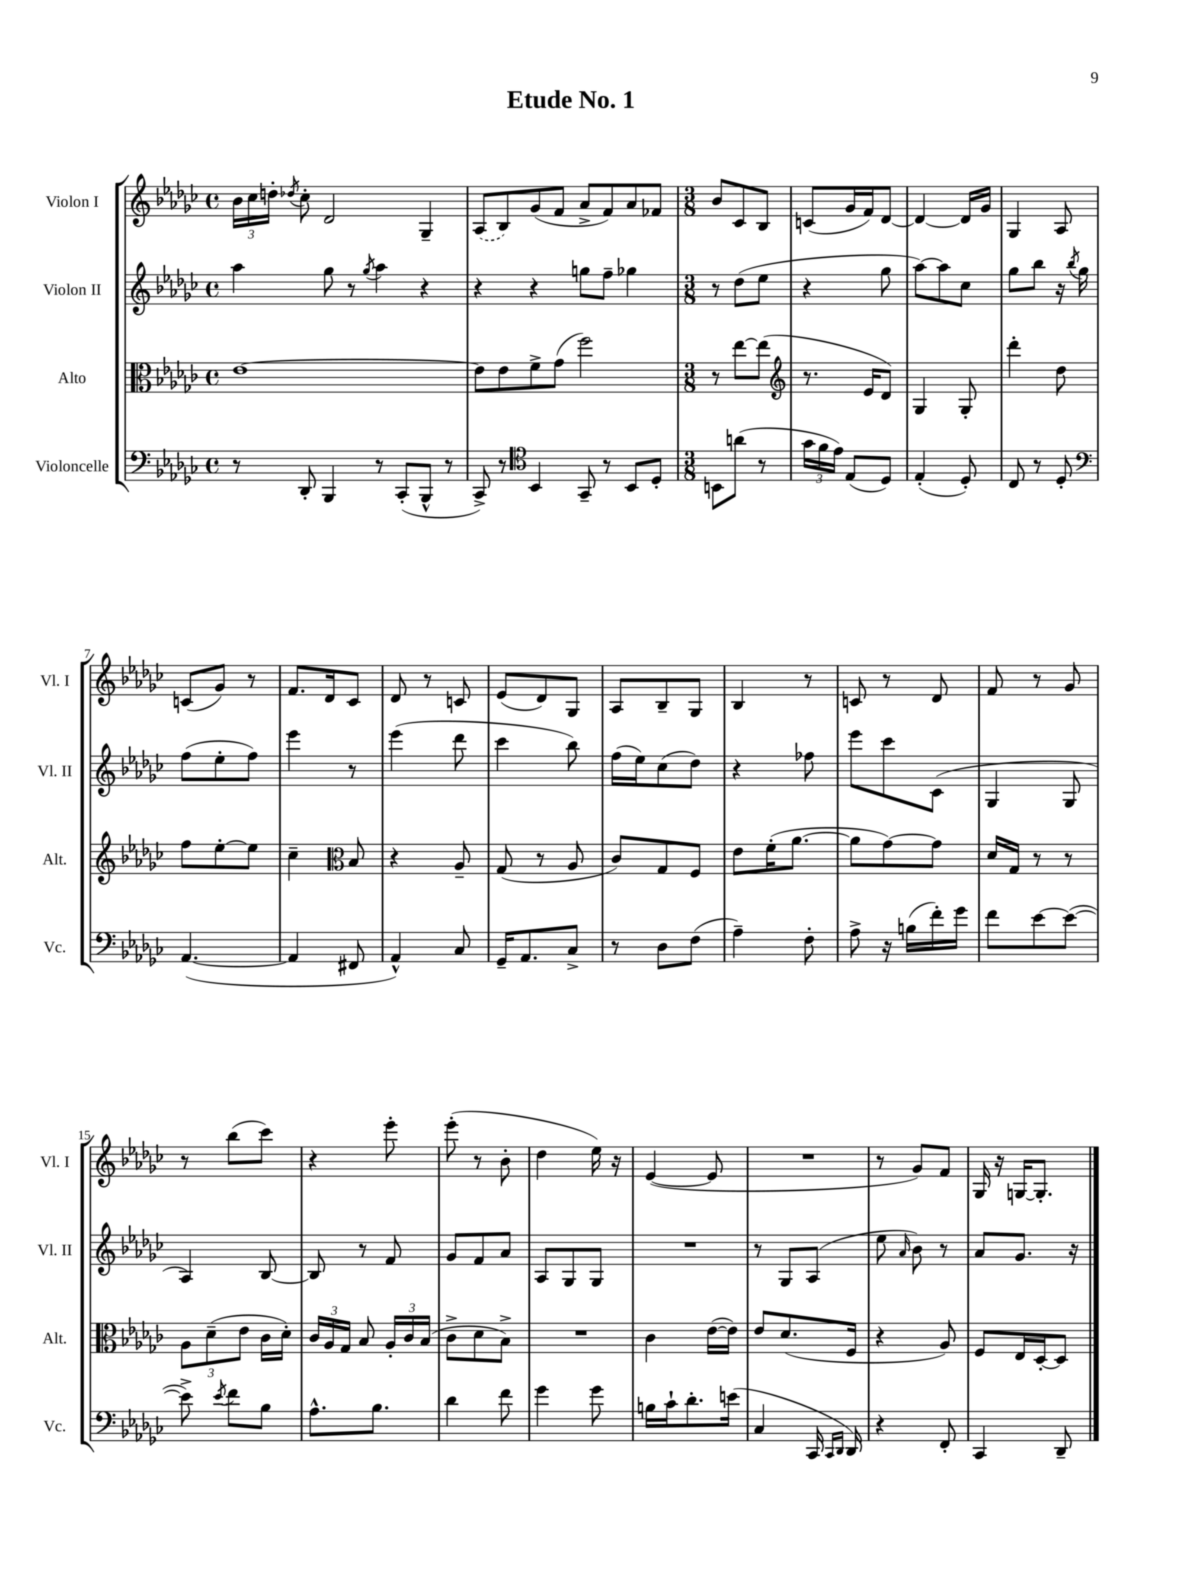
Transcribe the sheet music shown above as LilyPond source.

\header { title = "Etude No. 1" }
<<
\new StaffGroup <<
\new Staff = "s0" \with { instrumentName = "Violon I" shortInstrumentName = "Vl. I" } {
    \clef treble \key ges \major \defaultTimeSignature \time 4/4
    \autoBeamOff \tuplet 3/2 { bes'16[ ces''16 d''16]-. } \acciaccatura { des''8 } ces''8-. des'2 ges4-- |
    \once \slurDashed aes8[( bes8) ges'8( f'8] aes'8[-> f'8) aes'8 fes'8] |
    \numericTimeSignature \time 3/8 bes'8[ ces'8 bes8] |
    c'8[( ges'16 f'16) des'8]~ |
    des'4~ des'16[ ges'16] |
    ges4 aes8 |
    c'8[( ges'8]) r8 |
    f'8.[ des'16 ces'8] |
    des'8 r8 c'8 |
    ees'8[( des'8) ges8] |
    aes8[ bes8-- ges8] |
    bes4 r8 |
    c'8 r8 des'8 |
    f'8 r8 ges'8 |
    r8 bes''8[( ces'''8]) |
    r4 ees'''8-. |
    ees'''8-.( r8 bes'8-. |
    des''4 ees''16) r16 |
    ees'4~( ees'8 |
    R4. |
    r8 ges'8[) f'8] |
    ges16 r16 g16[~ g8.]-. \bar "|." |
}
\new Staff = "s1" \with { instrumentName = "Violon II" shortInstrumentName = "Vl. II" } {
    \clef treble \key ges \major \defaultTimeSignature \time 4/4
    \autoBeamOff aes''4 ges''8 r8 \acciaccatura { ges''8 } aes''4 r4 |
    r4 r4 g''8[ f''8]-- ges''4 |
    \numericTimeSignature \time 3/8 r8 des''8[( ees''8] |
    r4 ges''8 |
    aes''8[~) aes''8 ces''8] |
    ges''8[ bes''8] r16 \acciaccatura { bes''8 } ges''16 |
    f''8[( ees''8-. f''8]) |
    ees'''4 r8 |
    ees'''4( des'''8 |
    ces'''4 bes''8) |
    f''16[( ees''16) ces''8( des''8]) |
    r4 fes''8 |
    ees'''8[ ces'''8 ces'8]( |
    ges4 ges8 |
    aes4) bes8~ |
    bes8 r8 f'8 |
    ges'8[ f'8 aes'8] |
    aes8[ ges8 ges8] |
    R4. |
    r8 ges8[ aes8]( |
    ees''8 \grace { aes'16 } bes'8) r8 |
    aes'8[ ges'8.] r16 \bar "|." |
}
\new Staff = "s2" \with { instrumentName = "Alto" shortInstrumentName = "Alt." } {
    \clef alto \key ges \major \defaultTimeSignature \time 4/4
    \autoBeamOff ees'1~ |
    ees'8[ ees'8 f'8-> ges'8]( f''2) |
    \numericTimeSignature \time 3/8 r8 ees''8[~ ees''8]( |
    \clef treble r8. ees'16[ des'8]) |
    ges4 ges8-. |
    des'''4-. des''8 |
    f''8[ ees''8~-. ees''8] |
    ces''4-- \clef alto bes8 |
    r4 aes8-- |
    ges8( r8 aes8 |
    ces'8[) ges8 f8] |
    ees'8[ f'16-.( aes'8.]~ |
    aes'8[ ges'8~) ges'8] |
    des'16[ ges16] r8 r8 |
    \tuplet 3/2 { aes8[ des'8--( ees'8] } ces'16[ des'16]-.) |
    \tuplet 3/2 { ces'16[ aes16 ges16] } bes8 \tuplet 3/2 { aes16[-. ces'16 bes16]( } |
    ces'8[-> des'8 bes8]->) |
    R4. |
    ces'4 ees'16[~( ees'16]) |
    ees'8[ des'8.( f16] |
    r4 aes8) |
    f8[ ees16 des16~-. des8] \bar "|." |
}
\new Staff = "s3" \with { instrumentName = "Violoncelle" shortInstrumentName = "Vc." } {
    \clef bass \key ges \major \defaultTimeSignature \time 4/4
    \autoBeamOff r8 des,8-. bes,,4 r8 ces,8[-.( bes,,8]-^ r8 |
    ces,8->) r8 \clef tenor bes,4 ges,8-- r8 bes,8[ des8]-. |
    \numericTimeSignature \time 3/8 b,8[ a'8]( r8 |
    \tuplet 3/2 { ges'16[ f'16 ees'16]) } ees8[( des8]) |
    ees4-.( des8-.) |
    ces8 r8 des8-. |
    \clef bass aes,4.~( |
    aes,4 fis,8 |
    aes,4-^) ces8 |
    ges,16[-- aes,8. ces8]-> |
    r8 des8[ f8]( |
    aes4--) f8-. |
    aes8-> r16 b16[( f'16-.) ges'16] |
    f'8[ ees'8~ ees'8]~( |
    ees'8->) \acciaccatura { ees'8 } f'8[ bes8] |
    aes8.[-^ bes8.] |
    des'4 f'8 |
    ges'4 ges'8 |
    b16[ ces'16-! des'8.-. e'16]( |
    ces4 ces,16 \grace { ces,16[ des,16] } des,16) |
    r4 f,8-. |
    ces,4 des,8-- \bar "|." |
}
>>
>>
